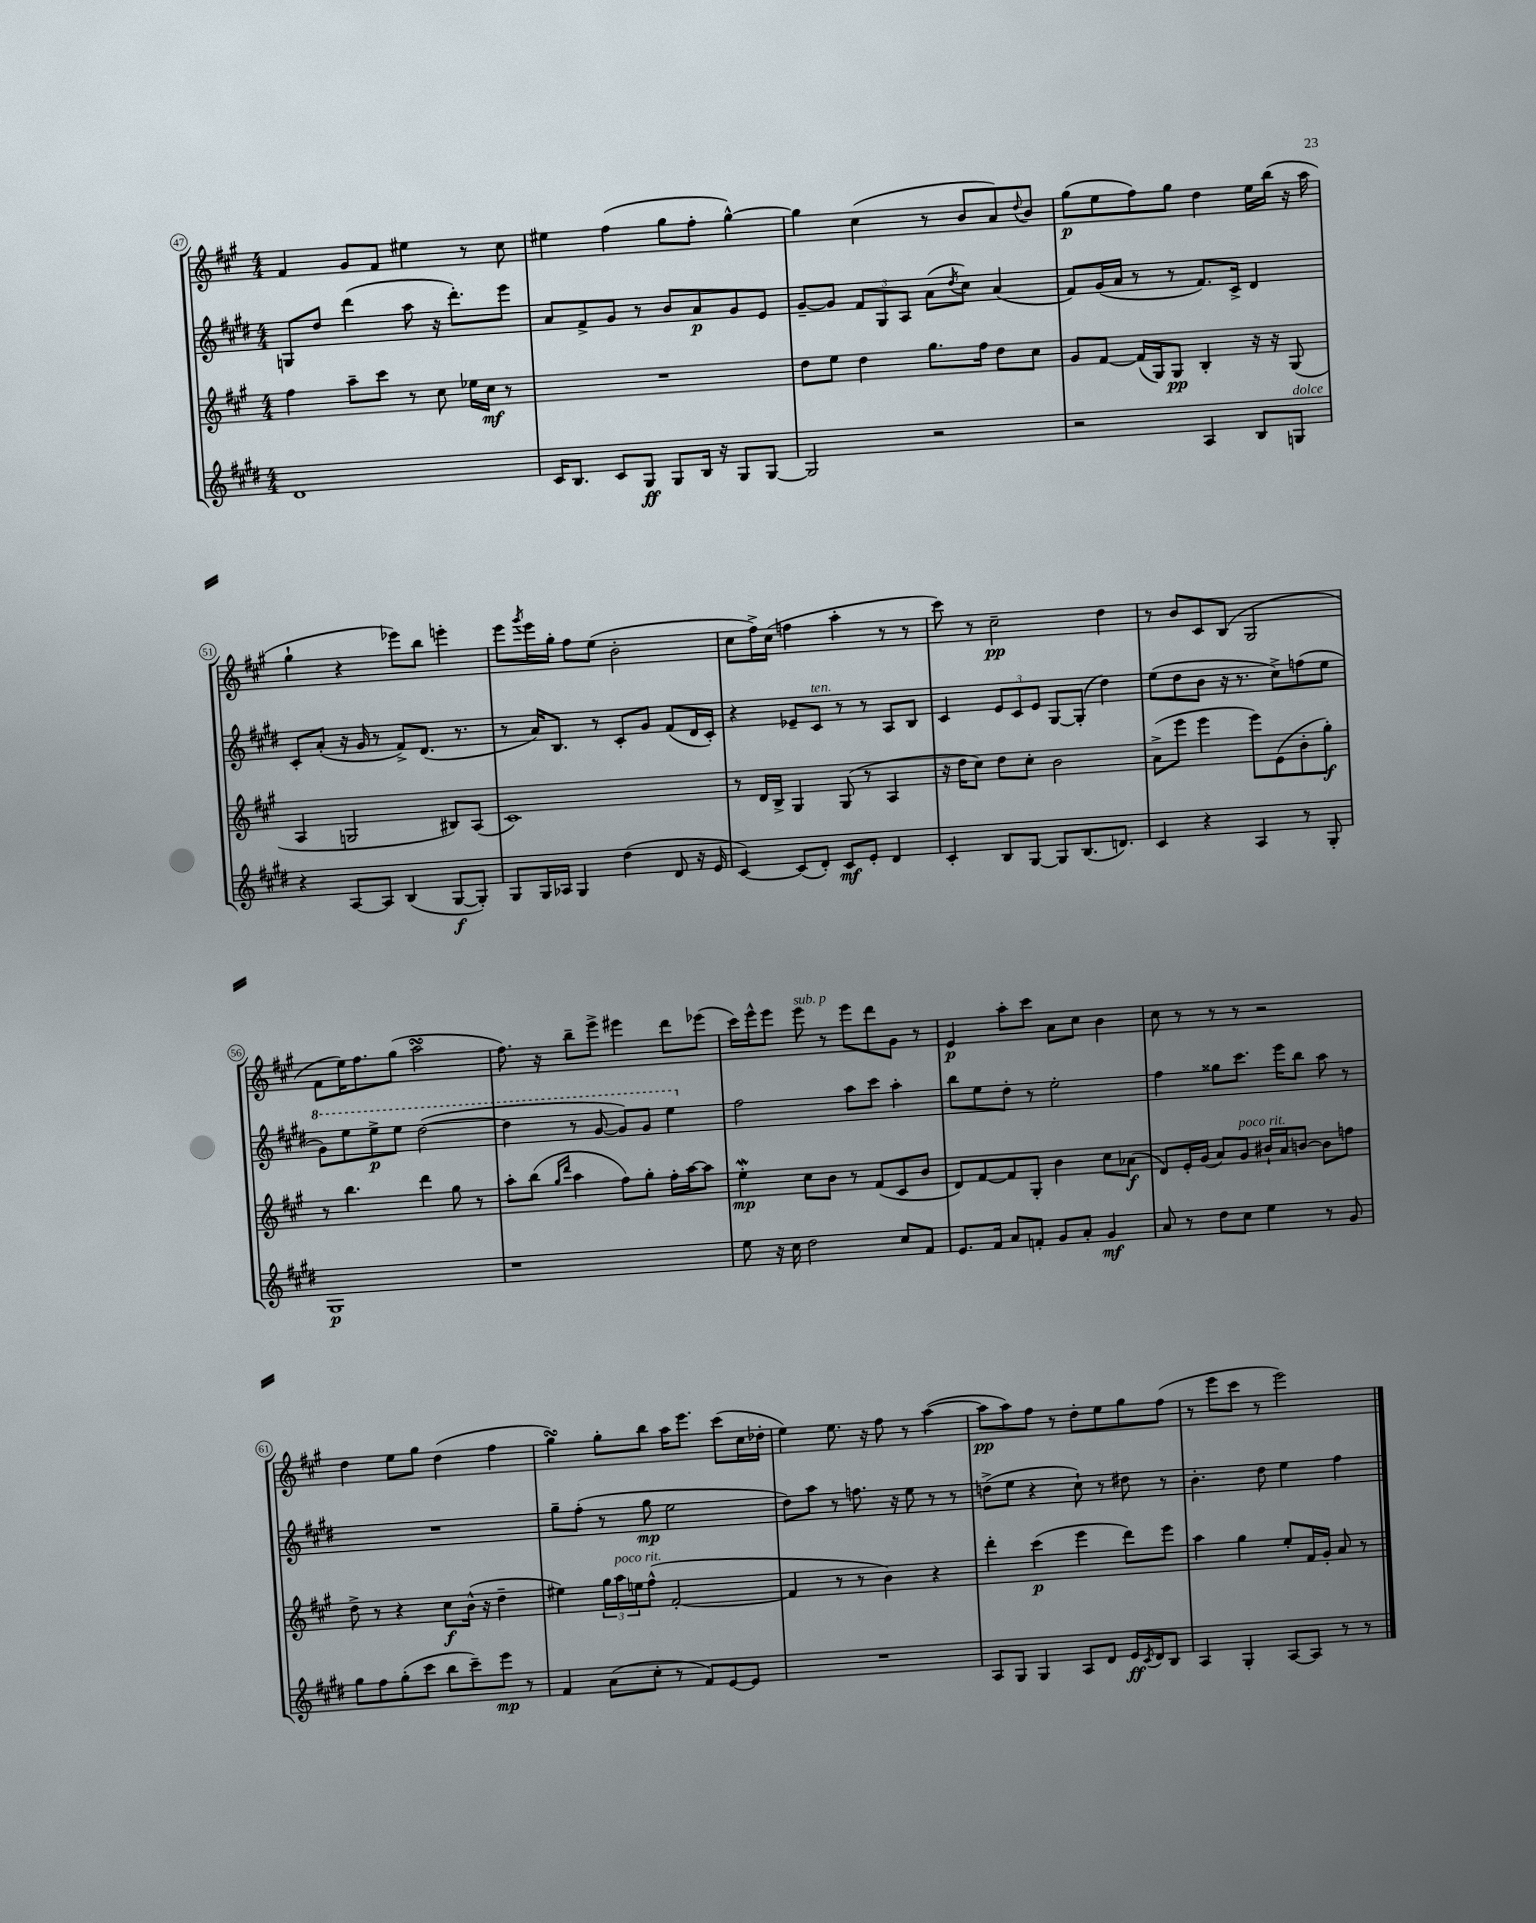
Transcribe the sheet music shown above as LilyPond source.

<<
\new StaffGroup <<
\new Staff = "s0" {
    \clef treble \key a \major \numericTimeSignature \time 4/4
    fis'4 gis'8 fis'8 eis''4 r8 cis''8 |
    eis''4 fis''4( gis''8 fis''8-. gis''4~-^) |
    gis''4 cis''4( r8 b'8 a'8) \appoggiatura { d''8 } b'8 |
    gis''8\p( e''8 fis''8) gis''8 d''4 e''16 b''16( r16 a''16 |
    gis''4-! r4 ees'''8) b''8 e'''4-. |
    e'''8 \acciaccatura { gis'''8 } e'''16 gis''16-. fis''8 e''8( b'2-. |
    cis''8 fis''16->) cis''16( f''4 a''4-. r8 r8 |
    cis'''8) r8 cis''2--\pp d''4 |
    r8 b'8 cis'8 b8( gis2 |
    fis'8 e''16) fis''8. gis''8( a''2\turn |
    fis''8.) r16 b''8-- e'''8-> eis'''4 d'''8 ees'''8( |
    cis'''16) e'''16-^ e'''8 e'''8^\markup { \italic "sub. p" } r8 e'''8 d'''8 gis'8 r8 |
    e'4\p a''8-. cis'''8 a'8 cis''8 b'4 |
    cis''8 r8 r8 r8 r2 |
    d''4 e''8 gis''8 d''4( fis''4 |
    gis''4\turn) gis''8-. b''8 a''16 e'''8. cis'''8( cis''16 des''16-. |
    e''4) e''8. r16 fis''8 r8 a''4~( |
    a''8\pp a''8) fis''8 r8 d''8-. e''8 gis''8 fis''8( |
    r8 e'''8 cis'''8 r8 e'''2) \bar "|." |
}
\new Staff = "s1" {
    \clef treble \key e \major \numericTimeSignature \time 4/4
    g8 dis''8 dis'''4( a''8 r16 dis'''8.-.) e'''8 |
    a'8 fis'8-> gis'8 r8 b'8 a'8\p gis'8 e'8 |
    gis'8~-- gis'8 \tuplet 3/2 { fis'8 gis8 a8 } a'8( \acciaccatura { dis''8 } cis''8) a'4( |
    fis'8) gis'16( a'16 r8 r8 fis'8.) cis'16-> dis'4 |
    cis'8-. a'8-.( r16 gis'16 r8 fis'8->) dis'8.( r8. |
    r8 a'16) b8. r8 cis'8-. gis'8 fis'8( dis'16 cis'16-.) |
    r4 ees'8-- cis'8^\markup { \italic "ten." } r8 r8 a8 b8 |
    cis'4 \tuplet 3/2 { e'8 cis'8 e'8 } gis8~ gis8-.( dis''4) |
    e''8( dis''8 b'8 r16 r8. cis''8->) f''8( e''8 |
    \ottava #1 gis''8) e'''8 e'''8->\p e'''8 dis'''2~( |
    dis'''4 r8 gis''8~ gis''8) gis''8 e'''4 \ottava #0 |
    fis''2 a''8 cis'''8 a''4-. |
    b''8 e''8 dis''8-. r8 e''2-. |
    fis''4 gisis''8 cis'''8. e'''16 b''8 a''8 r8 |
    R1 |
    gis''8-- fis''8-.( r8 gis''8\mp e''2 |
    dis''8) a''8 r8 f''8. r16 e''8 r8 r8 |
    d''8->( e''8 r4 cis''8-!) r8 dis''8 r8 |
    b'4.-. dis''8 e''4 fis''4 \bar "|." |
}
\new Staff = "s2" {
    \clef treble \key a \major \numericTimeSignature \time 4/4
    fis''4 a''8-- cis'''8 r8 cis''8 ees''16 cis''16\mf r8 |
    R1 |
    d''8 e''8 d''4 gis''8. fis''16 d''8 cis''8 |
    gis'8 fis'8~ fis'16( gis16) gis8\pp b4-. r16 r16 gis8( |
    a4 g2 bis8) a8( |
    cis'1) |
    r8 d'16 b16-> gis4 gis8( r8 a4 |
    r16 d''16 cis''8) d''8 cis''8-. b'2 |
    a'8->( e'''8 e'''4 e'''8) e'8( b'8-. gis''8-.\f) |
    r8 b''4. d'''4 gis''8 r8 |
    a''8-. b''8( \grace { gis''16 d'''16 } a''4 fis''8) gis''8-. fis''16-. a''16~ a''8 |
    e''4-.\mordent\mp cis''8 b'8 r8 fis'8( cis'8 b'8 |
    d'8) fis'8~ fis'8 gis8-. b'4 cis''8 aes'8\f( |
    d'8) e'16-. gis'16( a'8) gis'8^\markup { \italic "poco rit." } bis'16-! a'16 b'8~ b'8 f''8 |
    d''8-> r8 r4 cis''8\f b'16-^( r16 d''4-- |
    eis''4) \tuplet 3/2 { gis''16 a''16^\markup { \italic "poco rit." } e''16 } fis''8-^( fis'2~-. |
    fis'4 r8 r8 b'4) r4 |
    d'''4-. cis'''4\p( e'''4 d'''8) e'''8 |
    a''4 gis''4 e''8-. fis'16 gis'16-. a'8 r8 \bar "|." |
}
\new Staff = "s3" {
    \clef treble \key e \major \numericTimeSignature \time 4/4
    dis'1 |
    cis'16 b8. cis'8 gis8\ff gis8 b16 r16 gis8 gis8~ |
    gis2 r2 |
    r2 a4 b8 g8^\markup { \italic "dolce" } |
    r4 a8~ a8 b4( gis8~\f gis8-.) |
    gis8 gis16 aes16 gis4 dis''4( dis'8 r16 e'16 |
    cis'4~) cis'8( dis'8-.) cis'8\mf e'8-. dis'4 |
    cis'4-. b8 gis8~ gis8 b8.( d'8.) |
    cis'4 r4 a4 r8 gis8-. |
    gis1\p |
    r1 |
    e''8 r16 cis''16 dis''2 cis''8 fis'8 |
    e'8. fis'16 a'8 f'8-. gis'8 a'8-. gis'4\mf |
    a'8 r8 dis''8 cis''8 e''4 r8 gis'8 |
    gis''8 fis''8 gis''8-.( cis'''8 b''8 cis'''8--) e'''8\mp r8 |
    fis'4 a'8( cis''8-. r8 fis'8) e'8~ e'8 |
    R1 |
    a8 gis8 gis4 a8 dis'8 e'16\ff \acciaccatura { cis'8 } dis'16 b8 |
    a4 gis4-. a8~ a8 r8 r8 \bar "|." |
}
>>
>>
\layout { \context { \Score currentBarNumber = #47 \override BarNumber.stencil = #(make-stencil-circler 0.1 0.3 ly:text-interface::print) } }
